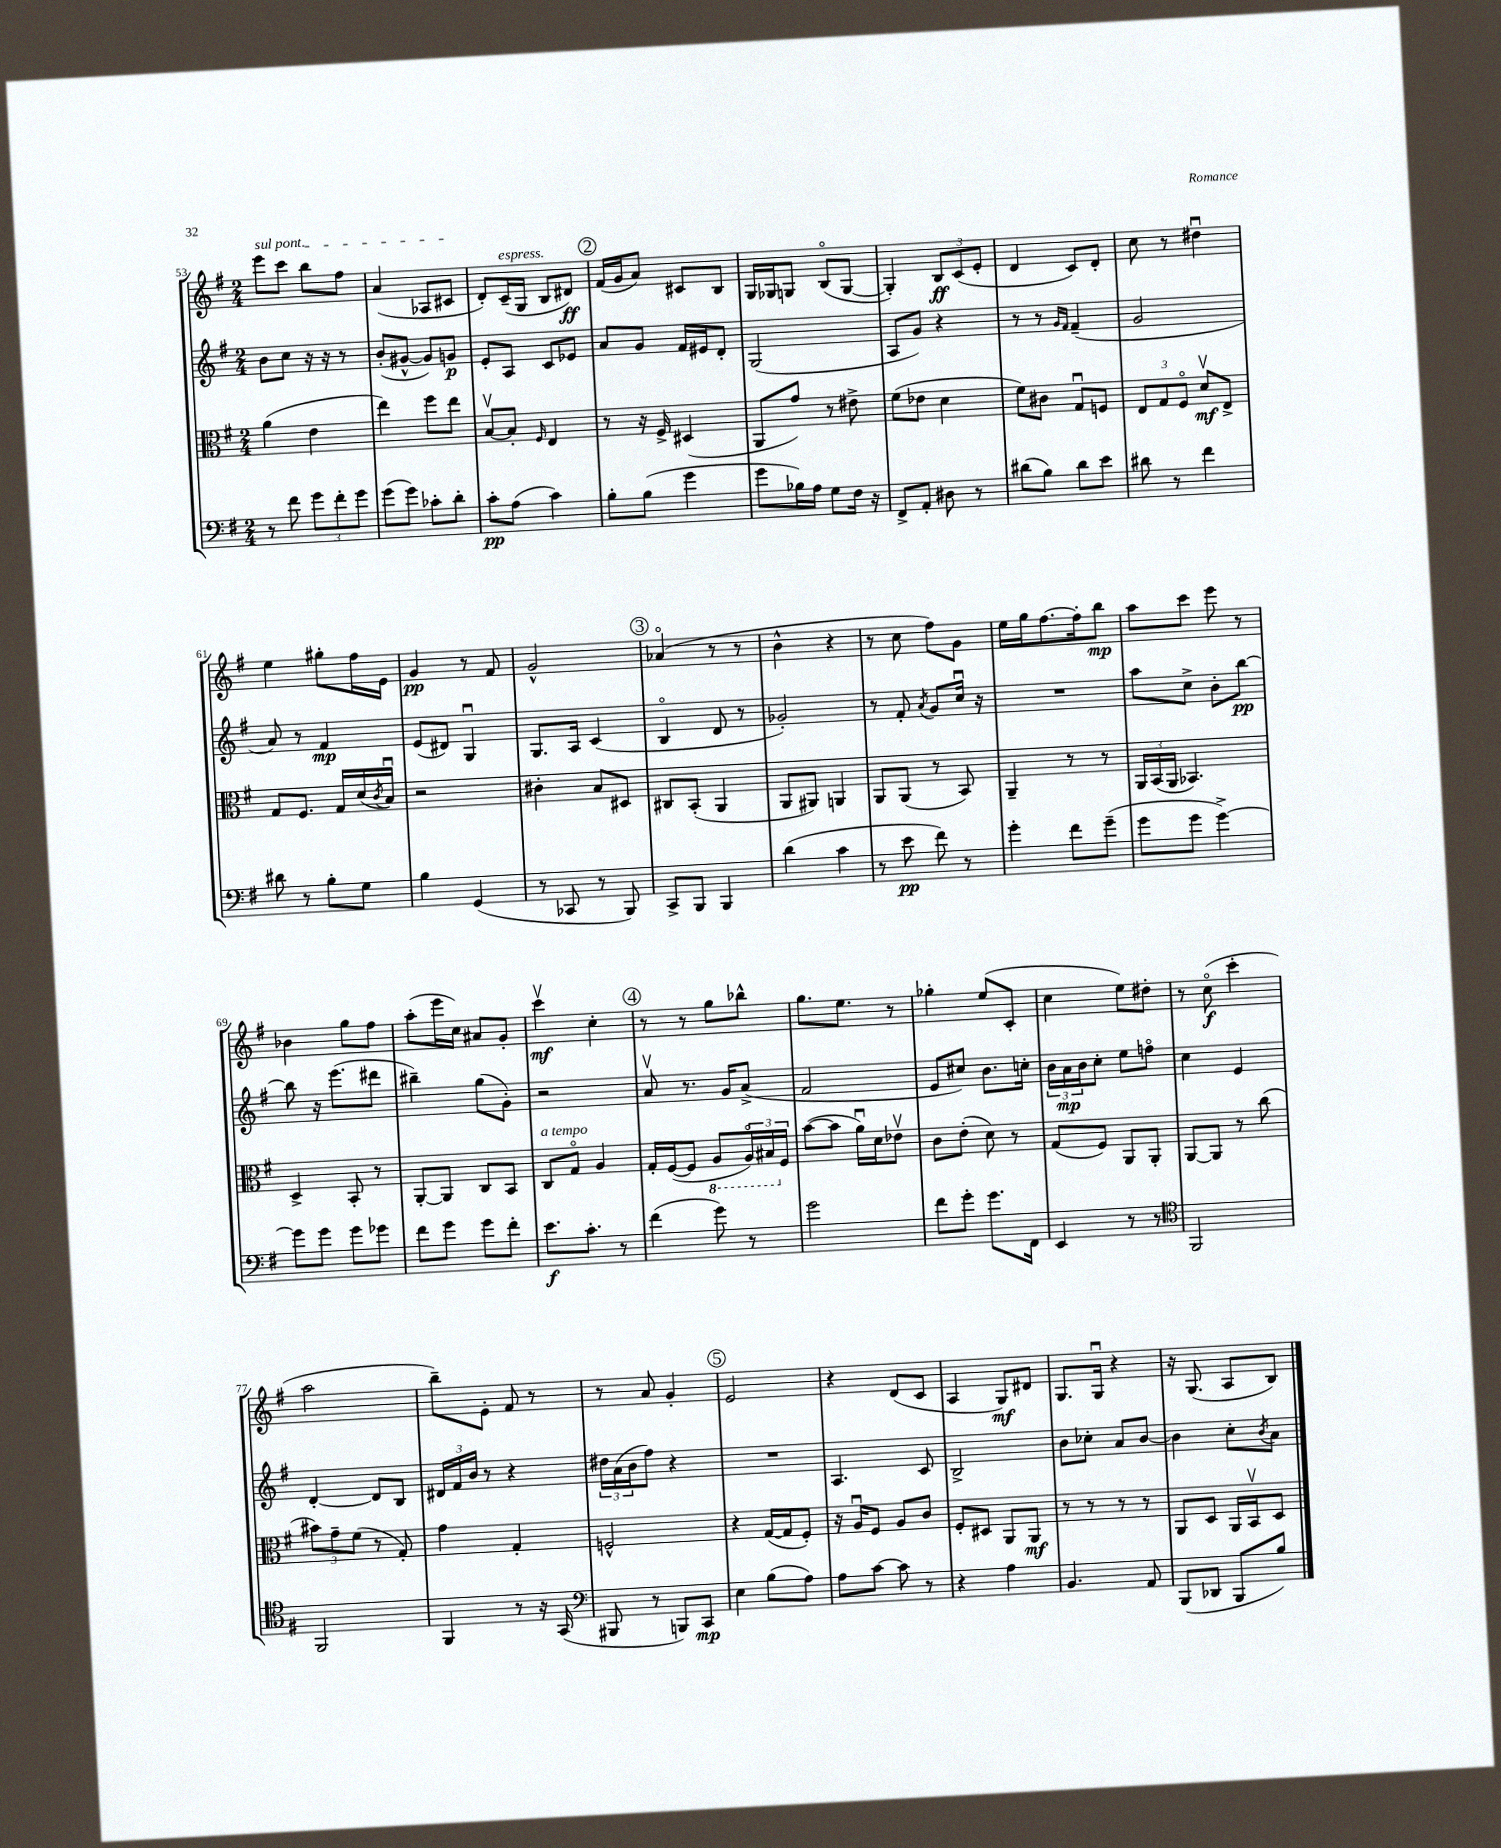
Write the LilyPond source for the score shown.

<<
\new StaffGroup <<
\new Staff = "s0" {
    \clef treble \key g \major \numericTimeSignature \time 2/4
    \once \override TextSpanner.bound-details.left.text = \markup { \italic "sul pont." } e'''8\startTextSpan c'''8 b''8 fis''8 |
    a'4( aes8 cis'8\stopTextSpan |
    d'8-.) c'16--^\markup { \italic "espress." }( g16 b8 dis'8\ff) |
    \mark \markup { \circle "2" } fis'16( g'16 a'8) cis'8 b8 |
    g16 ges16 g8 b8\flageolet( g8~ |
    g4-.) \tuplet 3/2 { b8\ff c'8( e'8-. } |
    d'4 c'8) d'8-. |
    c''8 r8 dis''4\downbow |
    e''4 gis''8-. fis''16 e'16 |
    g'4\pp r8 fis'8 |
    g'2-^ |
    \mark \markup { \circle "3" } aes'4\flageolet( r8 r8 |
    b'4-^ r4 |
    r8 c''8 fis''8) g'8 |
    e''16 g''16 fis''8.~ fis''16-. b''8\mp |
    a''8 c'''8 e'''8 r8 |
    bes'4 g''8 fis''8 |
    a''8-.( e'''16 c''16) ais'8 g'8-. |
    c'''4\upbow\mf c''4-. |
    \mark \markup { \circle "4" } r8 r8 g''8 bes''8-^ |
    g''8. e''8. r8 |
    ges''4-. e''8( c'8-. |
    c''4 e''8) dis''8-. |
    r8 c''8\flageolet\f( c'''4-. |
    a''2 |
    b''8--) e'8-. fis'8 r8 |
    r8 a'8 g'4-. |
    \mark \markup { \circle "5" } e'2 |
    r4 d'8( c'8 |
    a4 g8\mf) dis'8 |
    g8. g16\downbow r4 |
    r16 g8.( a8 b8) \bar "|." |
}
\new Staff = "s1" {
    \clef treble \key g \major \numericTimeSignature \time 2/4
    b'8 c''8 r16 r16 r8 |
    b'8-.( gis'8~-^ gis'8) g'8\p |
    e'8-. a8 c'8 ees'8 |
    \mark \markup { \circle "2" } a'8 g'8 fis'16 eis'16 d'8-. |
    g2( |
    a8 g'8) r4 |
    r8 r8 \grace { g'16 fis'16 } fis'4--( |
    g'2 |
    a'8) r8 fis'4\mp |
    e'8( dis'8) g4\downbow |
    g8. a16 c'4( |
    \mark \markup { \circle "3" } b4\flageolet d'8 r8 |
    ges'2-.) |
    r8 fis'8-. \acciaccatura { a'8 } g'8 c''16\downbow r16 |
    R2 |
    a''8 c''8-> b'8-. b''8~\pp |
    b''8 r16 e'''8.( dis'''8 |
    bis''4--) g''8( g'8-.) |
    r2 |
    \mark \markup { \circle "4" } a'8\upbow r8. g'16 a'8->( |
    fis'2 |
    e'8 cis''8) b'8. c''16-. |
    \tuplet 3/2 { b'16 a'16\mp b'16 } c''8-. e''8 f''8\flageolet |
    c''4 e'4 |
    d'4~-. d'8 b8 |
    \tuplet 3/2 { dis'16 fis'16 b'16 } r8 r4 |
    \tuplet 3/2 { dis''16 a'16( b'16 } fis''8) r4 |
    \mark \markup { \circle "5" } R2 |
    a4. c'8 |
    b2-> |
    b'8 ces''8-. a'8 b'8~ |
    b'4 c''8-. \acciaccatura { b'8 } a'8 \bar "|." |
}
\new Staff = "s2" {
    \clef alto \key g \major \numericTimeSignature \time 2/4
    a'4( e'4 |
    e''4) fis''8 e''8 |
    b8~\upbow b8-. \grace { fis16 } e4 |
    \mark \markup { \circle "2" } r8 r16 fis16-> dis4( |
    a,8 g'8) r8 eis'8-> |
    fis'8( ees'8 d'4 |
    fis'8) cis'8 g8\downbow f8 |
    \tuplet 3/2 { e8 g8 fis8\flageolet } d'8\upbow\mf e8-> |
    g8 fis8. g16 d'16( \acciaccatura { c'8 } b16\downbow) |
    r2 |
    cis'4-. b8 dis8 |
    \mark \markup { \circle "3" } cis8 b,8-.( a,4 |
    a,8 ais,8) a,4 |
    a,8 a,8( r8 b,8) |
    a,4-- r8 r8 |
    \tuplet 3/2 { a,16 b,16( a,16 } bes,4.) |
    d4-> b,8-. r8 |
    a,8~-. a,8 c8 b,8 |
    c8^\markup { \italic "a tempo" } g8\flageolet a4 |
    \mark \markup { \circle "4" } g16-. fis16~( fis8 \ottava #-1 a,8 \tuplet 3/2 { a,16\flageolet) bis,16 \ottava #0 fis16 } |
    b'8~( b'8 a'16\downbow) d'16 ees'8\upbow |
    c'8 e'8-.( d'8) r8 |
    g8( fis8) a,8 a,8-. |
    a,8~ a,8 r8 c''8( |
    \tuplet 3/2 { bis'8) g'8-- fis'8( } r8 g8-.) |
    g'4 g4-. |
    f2-^ |
    \mark \markup { \circle "5" } r4 g16~( g16 fis8-.) |
    r16 a16\downbow fis8 a8 c'8 |
    fis8-. dis8 a,8 a,8\mf |
    r8 r8 r8 r8 |
    a,8 d8 a,16 b,16\upbow d8 \bar "|." |
}
\new Staff = "s3" {
    \clef bass \key g \major \numericTimeSignature \time 2/4
    r8 fis'8 \tuplet 3/2 { g'8 fis'8-. g'8 } |
    g'8( g'8) ces'8-. d'8-. |
    c'8-.\pp a8( c'4) |
    \mark \markup { \circle "2" } b8-. b8( g'4 |
    g'8 bes16) a16 g8 fis16 r16 |
    fis,8-> a,8-. dis8 r8 |
    dis'8( b8) dis'8 e'8 |
    dis'8 r8 fis'4 |
    dis'8 r8 b8-. g8 |
    b4 g,4( |
    r8 ces,8 r8 b,,8) |
    \mark \markup { \circle "3" } c,8-> b,,8 b,,4 |
    d'4( c'4 |
    r8 e'8\pp fis'8) r8 |
    g'4-. fis'8 g'8--( |
    g'8 g'8 g'4~->) |
    g'8 g'8 g'8 ges'8 |
    fis'8 g'8 g'8 fis'8-. |
    e'8.\f c'8.-. r8 |
    \mark \markup { \circle "4" } fis'4( g'8) r8 |
    g'2 |
    fis'8 g'8-. g'8. fis,16 |
    e,4 r8 r8 |
    \clef tenor fis,2 |
    fis,2 |
    fis,4 r8 r16 g,16( |
    \clef bass bis,,8 r8 b,,8) c,8\mp |
    \mark \markup { \circle "5" } e4 b8( a8) |
    a8 c'8~ c'8 r8 |
    r4 a4 |
    b,4. a,8 |
    b,,8( des,8 b,,8 b8) \bar "|." |
}
>>
>>
\layout { \context { \Score currentBarNumber = #53 } }
